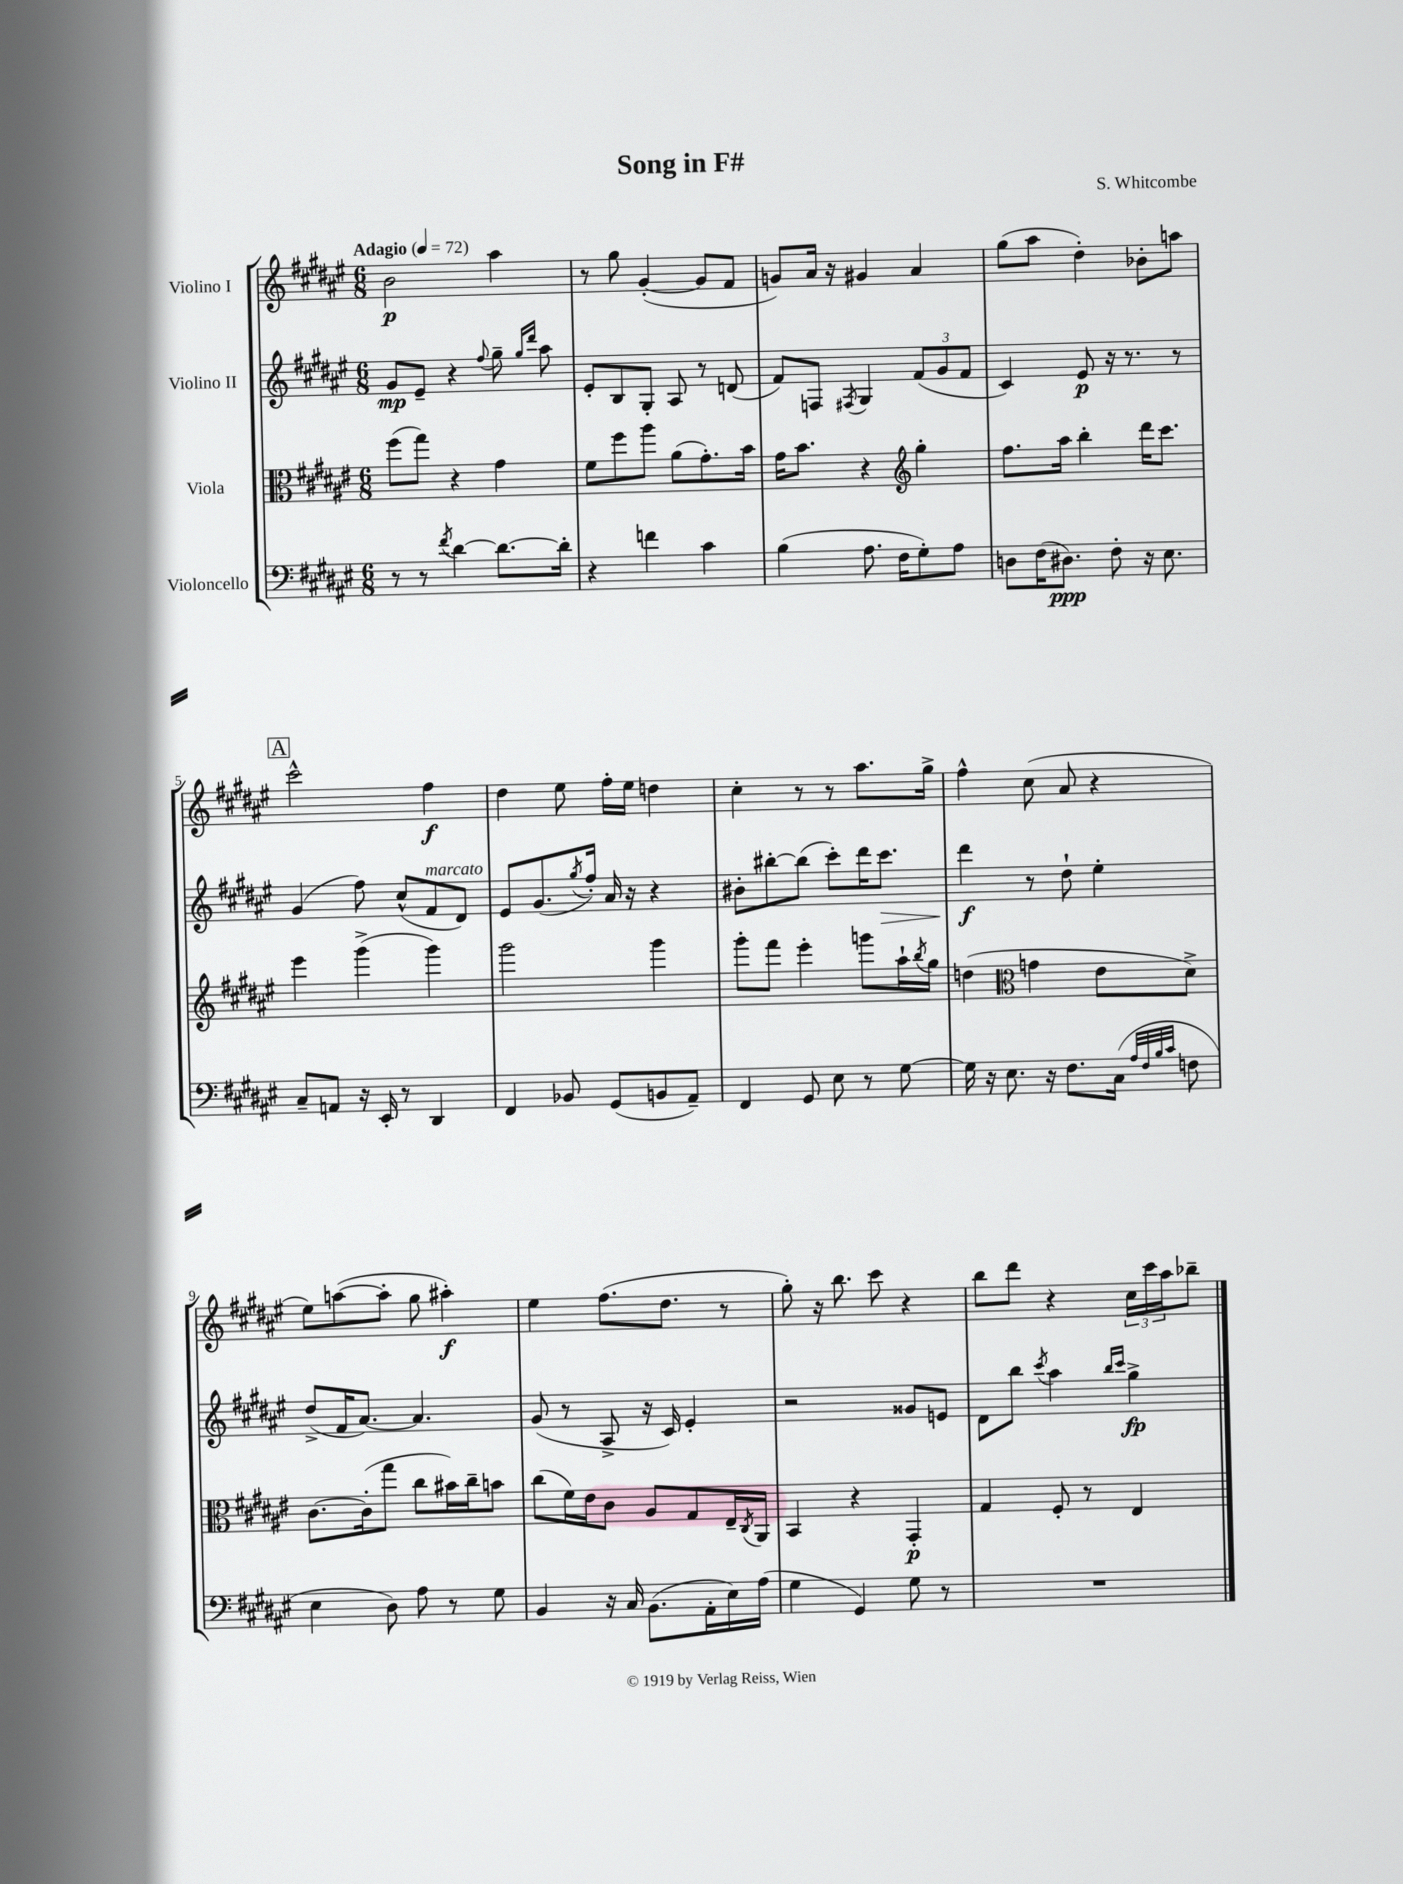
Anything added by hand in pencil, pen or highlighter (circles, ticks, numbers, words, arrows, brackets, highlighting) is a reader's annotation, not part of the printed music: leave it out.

**kern	**dynam	**kern	**dynam	**kern	**dynam	**kern	**dynam
*part4	*part4	*part3	*part3	*part2	*part2	*part1	*part1
*staff4	*staff4	*staff3	*staff3	*staff2	*staff2	*staff1	*staff1
*I"Violoncello	*	*I"Viola	*	*I"Violino II	*	*I"Violino I	*
*clefF4	*	*clefC3	*	*clefG2	*	*clefG2	*
*k[f#c#g#d#a#e#]	*	*k[f#c#g#d#a#e#]	*	*k[f#c#g#d#a#e#]	*	*k[f#c#g#d#a#e#]	*
*M6/8	*	*M6/8	*	*M6/8	*	*M6/8	*
*MM72	*	*MM72	*	*MM72	*	*MM72	*
=1	=1	=1	=1	=1	=1	=1	=1
!	!	!	!	!	!	!LO:TX:a:B:t=Adagio	!
8r	.	(8ff#\L	.	8g#/L	mp	2b\	p
8r	.	8gg#\J)	.	8e#~/J	.	.	.
8qf#/	.	.	.	.	.	.	.
[4d#\	.	4r	.	4r	.	.	.
.	.	.	.	8qqff#/	.	.	.
8.d#\L_	.	4g#\	.	8gg#~\	.	4aa#\	.
.	.	.	.	16qqgg#/LL	.	.	.
.	.	.	.	16qqddd#/JJ	.	.	.
.	.	.	.	8aa#\	.	.	.
16d#'\Jk]	.	.	.	.	.	.	.
=2	=2	=2	=2	=2	=2	=2	=2
4r	.	8f#\L	.	8e#'/L	.	8r	.
.	.	8ff#\	.	8B/	.	8gg#\	.
4fn\	.	8aa#\J	.	8G#'/J	.	([4g#'/	.
.	.	(8a#\L	.	8A#/	.	.	.
4c#\	.	8.g#'\)	.	8r	.	8g#/L]	.
.	.	.	.	(8dn/	.	8f#/J	.
.	.	16b\Jk	.	.	.	.	.
=3	=3	=3	=3	=3	=3	=3	=3
(4B\	.	16g#\KL	.	8f#/L)	.	8gn/L)	.
.	.	8.b\J	.	.	.	.	.
.	.	.	.	8Fn/J	.	16a#/Jk	.
.	.	.	.	.	.	16r	.
.	.	.	.	8qF#X/	.	.	.
8.A#\	.	4r	.	4G#/	.	4g#X/	.
16F#\KL	.	.	.	.	.	.	.
*	*	*clefG2	*	*	*	*	*
8G#'\)	.	4gg#'\	.	(12f#/L	.	4a#/	.
.	.	.	.	12g#/	.	.	.
8A#\J	.	.	.	.	.	.	.
.	.	.	.	12f#/J	.	.	.
=4	=4	=4	=4	=4	=4	=4	=4
8Dn\L	.	8.ff#\L	.	4c#/)	.	(8gg#\L	.
(16F#\K	.	.	.	.	.	8aa#\J	.
8.D#X\J)	ppp	16aa#\Jk	.	.	.	.	.
.	.	4bb'\	.	8e#/	p	4dd#'\)	.
8F#'\	.	.	.	16r	.	.	.
.	.	.	.	8.r	.	.	.
16r	.	16ddd#\KL	.	.	.	8b-X'\L	.
8.E#\	.	8.ccc#\J	.	.	.	.	.
.	.	.	.	8r	.	8aan\J	.
!!LO:LB:g=z
!!LO:REH:place=s1:t=A
=5	=5	=5	=5	=5	=5	=5	=5
8C#~/L	.	4eee#\	.	(4g#/	.	2ccc#^^\	.
8AAn/J	.	.	.	.	.	.	.
16r	.	(4ggg#^\	.	8ff#\)	.	.	.
16EE#'/	.	.	.	.	.	.	.
8r	.	.	.	(8cc#^^/L	.	.	.
!	!	!	!	!LO:TX:a:i:t=marcato	!	!	!
4DD#/	.	4ggg#\)	.	8f#/	.	4ff#\	f
.	.	.	.	8d#/J)	.	.	.
=6	=6	=6	=6	=6	=6	=6	=6
4FF#/	.	2ggg#\	.	8e#/L	.	4dd#\	.
.	.	.	.	(8.g#/	.	.	.
8BB-X/	.	.	.	.	.	8ee#\	.
.	.	.	.	8qgg#/	.	.	.
.	.	.	.	16ff#'/Jk)	.	.	.
(8GG#/L	.	.	.	16a#/	.	16ff#'\LL	.
.	.	.	.	16r	.	16ee#\JJ	.
8BBn/	.	4ggg#\	.	4r	.	4ddn\	.
8AA#~/J)	.	.	.	.	.	.	.
=7	=7	=7	=7	=7	=7	=7	=7
4FF#/	.	8ggg#'\L	.	8b#X'\L	.	4cc#'\	.
.	.	8fff#\J	.	[8bb#X'\	.	.	.
8GG#/	.	4eee#'\	.	(8bb#\J]	.	8r	.
8E#\	.	.	.	8ccc#'\L)	.	8r	.
8r	.	8gggn\L	.	16ddd#\K	.	8.aa#\L	.
!	!	!	!	!	!LO:HP:b	!	!
.	.	.	.	8.ccc#\J	>	.	.
[8G#\	.	16aa#`\L	.	.	.	.	.
.	.	8qbb/	.	.	.	.	.
.	.	16gg#\JJ	.	.	.	16gg#^\Jk	.
=8	=8	=8	=8	=8	=8	=8	=8
16G#\]	.	(4ddn\	.	4ddd#\	f	4ff#^^\	.
16r	.	.	.	.	.	.	.
8.E#\	.	.	.	.	.	.	.
*	*	*clefC3	*	*	*	*	*
.	.	4gn\	.	8r	]	(8cc#\	.
16r	.	.	.	.	.	.	.
8.F#\L	.	.	.	8dd#`\	.	8a#/	.
.	.	8e#\L	.	4ee#'\	.	4r	.
(16C#\Jk	.	.	.	.	.	.	.
32qqA#/LLL	.	.	.	.	.	.	.
32qqF#/	.	.	.	.	.	.	.
32qqB/	.	.	.	.	.	.	.
32qqc#/JJJ	.	.	.	.	.	.	.
8Fn\	.	8d#^\J)	.	.	.	.	.
!!LO:LB:g=z
=9	=9	=9	=9	=9	=9	=9	=9
4E#\	.	[8.c#\L	.	(8dd#^/L	.	8ee#\L)	.
.	.	.	.	16f#/K	.	([8aan\	.
.	.	(16c#'\k]	.	[8.a#/J)	.	.	.
8D#\)	.	8gg#\J	.	.	.	8aa'\J]	.
8A#\	.	8cc#\L	.	4.a#/]	.	8gg#\	.
8r	.	16b#X\L)	.	.	.	4aa#X'\)	f
.	.	16cc#~\J	.	.	.	.	.
8G#\	.	8bn\J	.	.	.	.	.
=10	=10	=10	=10	=10	=10	=10	=10
4BB/	.	(8cc#\L	.	(8g#/	.	4ee#\	.
.	.	16f#\L)	.	8r	.	.	.
.	.	16e#\J	.	.	.	.	.
16r	.	8c#\J	.	8A#^/	.	(8.ff#\L	.
16C#/	.	.	.	.	.	.	.
(8.BB\L	.	8A#/L	.	16r	.	.	.
.	.	.	.	16c#/)	.	8.dd#\J	.
.	.	8G#/	.	4e#'/	.	.	.
16AA#'\L	.	.	.	.	.	.	.
16E#\)	.	16E#~/L	.	.	.	8r	.
.	.	8qC#/	.	.	.	.	.
(16A#\JJ	.	16AA#/JJ	.	.	.	.	.
=11	=11	=11	=11	=11	=11	=11	=11
4G#\	.	4BB/	.	2r	.	8gg#'\)	.
.	.	.	.	.	.	16r	.
.	.	.	.	.	.	8.bb\	.
4GG#/)	.	4r	.	.	.	.	.
.	.	.	.	.	.	8ccc#\	.
8G#\	.	4GG#'/	p	8g##X/L	.	4r	.
8r	.	.	.	8en/J	.	.	.
=12	=12	=12	=12	=12	=12	=12	=12
2.r	.	4G#/	.	8d#\L	.	8bb\L	.
.	.	.	.	8bb\J	.	8ddd#\J	.
.	.	.	.	8qccc#/	.	.	.
.	.	8F#'/	.	4aa#\	.	4r	.
.	.	8r	.	.	.	.	.
.	.	.	.	16qqbb/LL	.	.	.
.	.	.	.	16qqccc#/JJ	.	.	.
.	.	4E#/	.	4gg#^\	fp	24cc#\LL	.
.	.	.	.	.	.	24ccc#\	.
.	.	.	.	.	.	24aa#\J	.
.	.	.	.	.	.	8bb-X~\J	.
==	==	==	==	==	==	==	==
*-	*-	*-	*-	*-	*-	*-	*-
